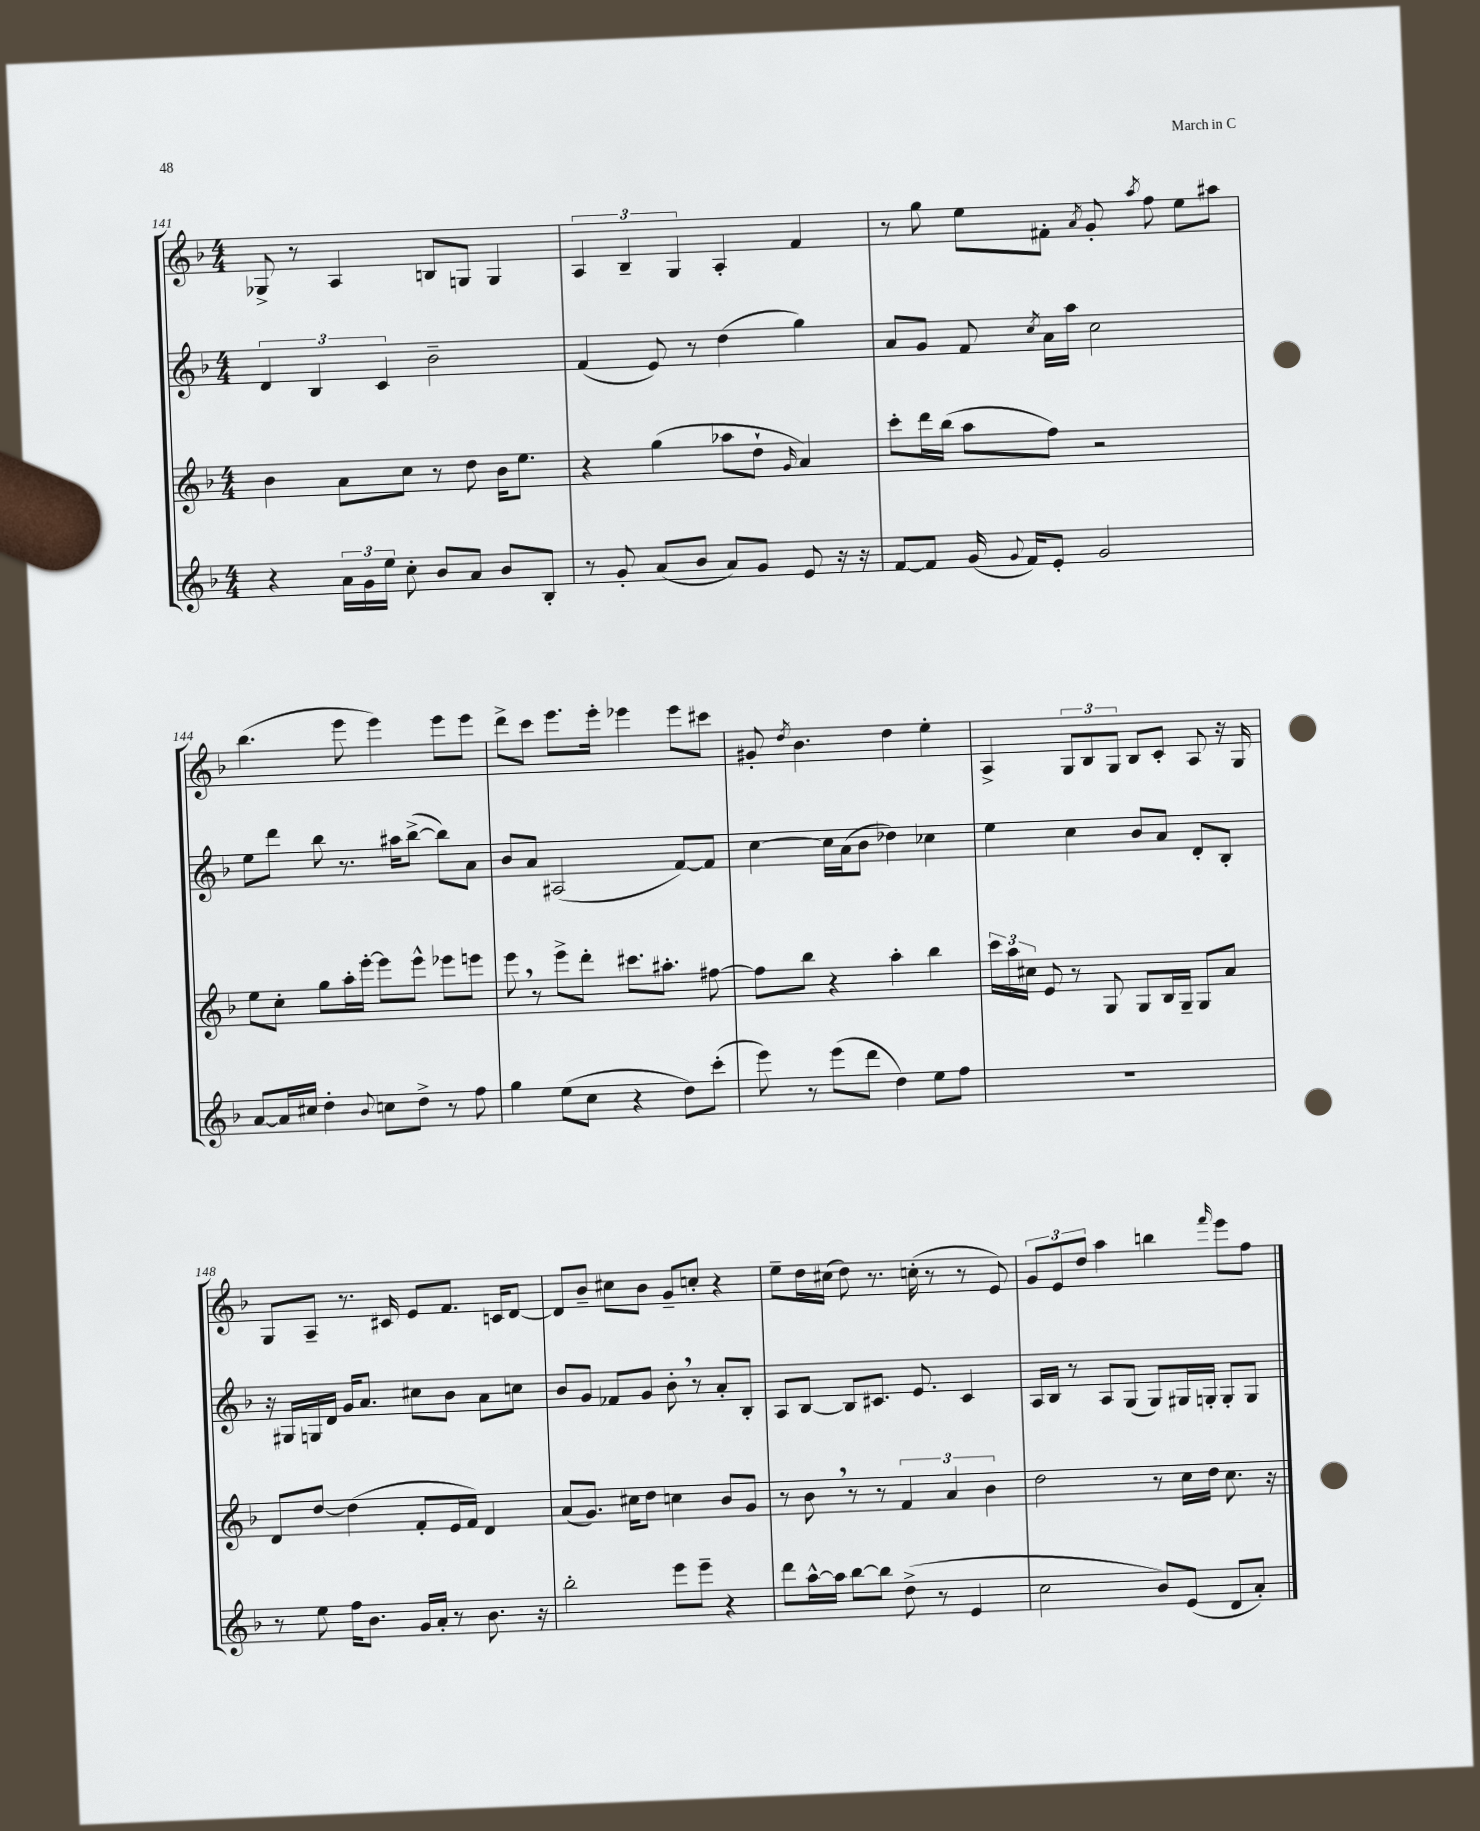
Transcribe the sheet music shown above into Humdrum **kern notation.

**kern	**kern	**kern	**kern
*part4	*part3	*part2	*part1
*staff4	*staff3	*staff2	*staff1
*clefG2	*clefG2	*clefG2	*clefG2
*k[b-]	*k[b-]	*k[b-]	*k[b-]
*M4/4	*M4/4	*M4/4	*M4/4
=141	=141	=141	=141
4r	4b-\	6d/	8G-X^/
.	.	.	8r
.	.	6B-/	.
24a\LL	8a\L	.	4A/
24g\	.	.	.
24ee\JJ	.	6c/	.
8cc'\	8cc\J	.	.
8b-/L	8r	2b-~\	8Bn/L
8a/J	8dd\	.	8Gn/J
8b-/L	16b-\KL	.	4G/
.	8.ee\J	.	.
8B-'/J	.	.	.
=142	=142	=142	=142
8r	4r	(4f/	6A/
8g'/	.	.	.
.	.	.	6B-~/
(8a/L	(4gg\	8e/)	.
.	.	.	6G/
8b-/J	.	8r	.
8a/L)	8aa-X\L	(4dd\	4A'/
8g/J	8dd`\J	.	.
.	16qqg/	.	.
8e/	4a/)	4gg\)	4f/
16r	.	.	.
16r	.	.	.
=143	=143	=143	=143
[8f/L	8ccc'\L	8a/L	8r
8f/J]	16ddd\L	8g/J	8gg\
.	(16bb-\JJ	.	.
(16g/	8aa\L	8f/	8ee\L
8qqg/	.	.	.
16f/KL)	.	.	.
.	.	8qcc/	.
8e'/J	8ff\J)	16a\LL	8f#X'\J
.	.	16aa\JJ	.
.	.	.	8qa/
2g/	2r	2cc\	8g'/
.	.	.	8qaa/
.	.	.	8ff\
.	.	.	8ee\L
.	.	.	8aa#X\J
!!LO:LB:g=z
=144	=144	=144	=144
[8a/L	8ee\L	8ee\L	(4.bb-\
16a/L]	8cc'\J	8ddd\J	.
16cc#X/JJ	.	.	.
4dd'\	8gg\L	8bb-\	.
.	16aa'\L	8.r	8eee\
.	[16eee'\JJ	.	.
8qqb-/	.	.	.
8ccn\L	8eee\L]	.	4eee\)
.	.	16aa#X\KL	.
8dd^\J	8eee^^\J	([8bb-^\J	.
8r	8eee-X\L	8bb-\L])	8eee\L
8ff\	8eeen\J	8a\J	8eee\J
=145	=145	=145	=145
4gg\	8eee,\	8b-/L	8ddd^\L
.	8r	8a/J	8ccc\J
(8ee\L	8eee^\L	(2A#X/	8.eee\L
8cc\J	8ddd'\J	.	.
.	.	.	16eee'\Jk
4r	8.ccc#X\L	.	4eee-X\
.	8.aa#X'\J	.	.
8dd\L)	.	[8f/L)	8eee-\L
(8ccc'\J	[8ff#X\	8f/J]	8ccc#X\J
=146	=146	=146	=146
8eee\)	8ff#\L]	[4cc\	8g#X'/
.	.	.	8qdd/
8r	8bb-\J	.	4.b-\
(8eee\L	4r	16cc\LL]	.
.	.	(16a\J	.
8ddd\J	.	8b-\J	.
4dd\)	4aa'\	4dd-X\)	4dd\
8ee\L	4bb-\	4cc-X\	4ee'\
8ff\J	.	.	.
=147	=147	=147	=147
1r	24ccc\LL	4ee\	4A^/
.	24aa\	.	.
.	24cc#X\JJ	.	.
.	8e/	.	.
.	8r	4cc\	12G/L
.	.	.	12B-/
.	8G/	.	.
.	.	.	12G/J
.	8G/L	8b-/L	8B-/L
.	16B-/L	8a/J	8c'/J
.	16G~/JJ	.	.
.	8G/L	8d'/L	8A/
.	8a/J	8B-'/J	16r
.	.	.	16G/
!!LO:LB:g=z
=148	=148	=148	=148
8r	8d/L	16r	8G/L
.	.	16G#X/LL	.
8ee\	[8dd/J	16Gn/	8A~/J
.	.	16d/JJ	.
16ff\KL	(4dd\]	16g/KL	8.r
8.b-\J	.	8.a/J	.
.	.	.	16c#X/
16g/LL	8f'/L	8cc#X\L	8e/L
16a'/JJ	.	.	.
8r	16e/L	8b-\J	8.f/J
.	16f/JJ)	.	.
8.b-\	4d/	8a\L	.
.	.	.	16cn/KL
.	.	8ccn\J	[8d/J
16r	.	.	.
=149	=149	=149	=149
2bb-'\	(8a/L	8b-/L	8d/L]
.	8.g/J)	8g/J	8b-~/J
.	.	8f-X/L	8cc#X\L
.	16cc#X\KL	.	.
.	8dd\J	8g/J	8b-\J
8eee\L	4ccn\	8b-',\	8g~/L
8eee~\J	.	8r	8ccn'/J
4r	8b-/L	8a'/L	4r
.	8g/J	8B-'/J	.
=150	=150	=150	=150
8ddd\L	8r	8A/L	8ee~\L
[16aa^^\L	8b-,\	[8B-/J	16dd\L
16aa\JJ]	.	.	(16cc#X\JJ
[8bb-\L	8r	8B-/L]	8dd\)
8bb-\J]	8r	8.c#X/J	8.r
(8dd^\	6f/	.	.
.	.	8.e/	(16ccn'\
8r	.	.	8r
.	6a/	.	.
4e/	.	4c#/	8r
.	6b-\	.	.
.	.	.	8e/)
=151	=151	=151	=151
2cc\	2dd\	16A/LL	12g/L
.	.	16B-/JJ	.
.	.	.	12e/
.	.	8r	.
.	.	.	12dd/J
.	.	8A/L	4aa\
.	.	(8G/J	.
8b-/L)	8r	8G/L)	4bbn\
(8e/J	16cc\LL	16G#X/L	.
.	16dd\JJ	16Gn'/JJ	.
.	.	.	16qqfff/
8d/L	8.cc\	8G'/L	8eee\L
8a'/J)	.	8G/J	8ff\J
.	16r	.	.
==	==	==	==
*-	*-	*-	*-
